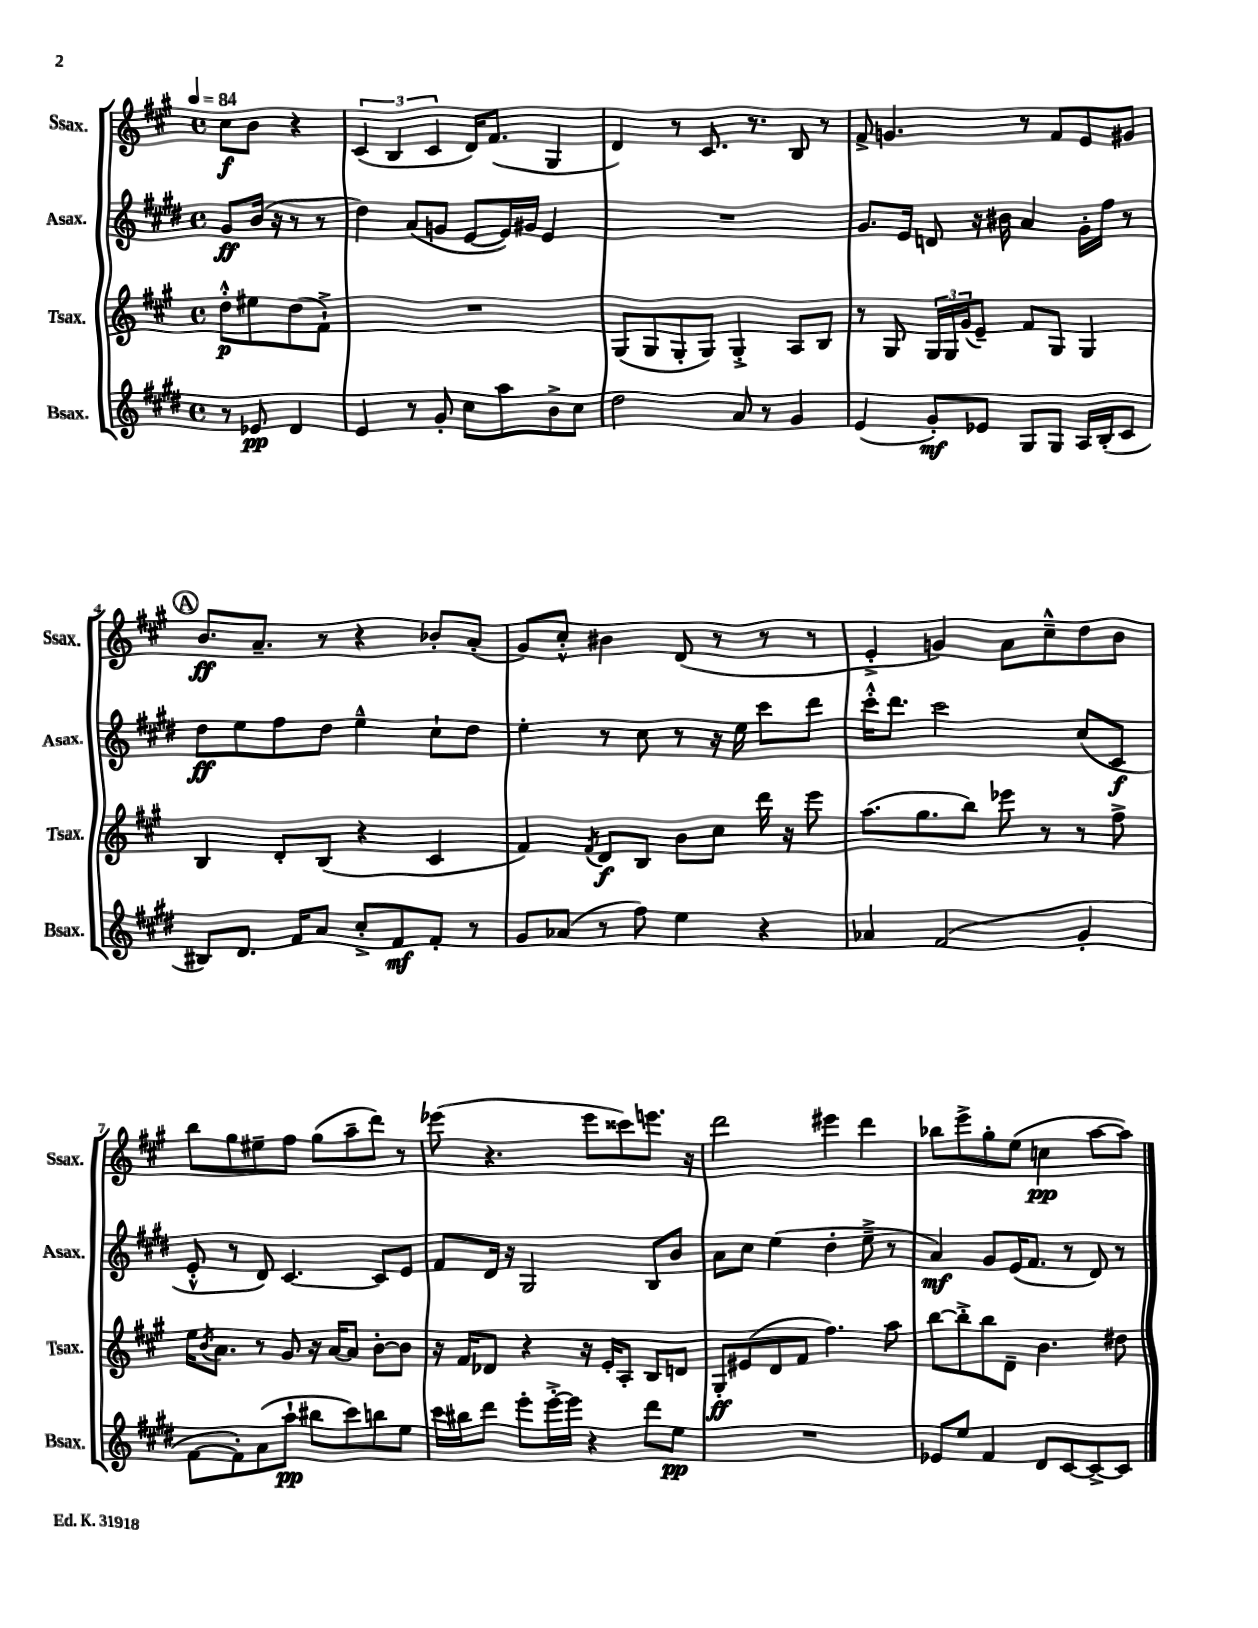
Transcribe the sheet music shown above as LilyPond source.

<<
\new StaffGroup <<
\new Staff = "s0" \with { instrumentName = "Ssax." shortInstrumentName = "Ssax." } {
    \clef treble \key a \major \defaultTimeSignature \time 4/4 \partial 2 \tempo 4 = 84
    cis''8\f b'8 r4 |
    \tuplet 3/2 { cis'4( b4 cis'4 } d'16) fis'8.( gis4 |
    d'4) r8 cis'8. r8. b8 r8 |
    fis'8-> g'4. r8 fis'8 e'8 gis'8 |
    \mark \markup { \circle "A" } b'8.\ff a'8.-- r8 r4 bes'8-. a'8-.( |
    gis'8) cis''8-.-^ bis'4 d'8( r8 r8 r8 |
    e'4-.-> g'4) a'8 cis''8---^ d''8 b'8 |
    b''8 gis''8 eis''8-- fis''8 gis''8( a''8-- d'''8) r8 |
    ees'''8( r4. ees'''8 cisis'''8) e'''8. r16 |
    d'''2 eis'''4 d'''4 |
    bes''8 e'''8-> gis''8-. e''8( c''4\pp a''8~ a''8) \bar "|." |
}
\new Staff = "s1" \with { instrumentName = "Asax." shortInstrumentName = "Asax." } {
    \clef treble \key e \major \defaultTimeSignature \time 4/4 \partial 2
    gis'8\ff b'16( r16 r8 r8 |
    dis''4) a'8( g'8 e'8~ e'16) gis'16 e'4 |
    R1 |
    gis'8. e'16 d'8 r16 bis'16 a'4 gis'16-. fis''16 r8 |
    \mark \markup { \circle "A" } dis''8\ff e''8 fis''8 dis''8 e''4---^ cis''8-! dis''8 |
    e''4-. r8 cis''8 r8 r16 e''16 cis'''8 dis'''8 |
    cis'''16-.-^ dis'''8. cis'''2 cis''8( cis'8\f |
    e'8-.-^ r8 dis'8) cis'4.~ cis'8 e'8 |
    fis'8 dis'16 r16 gis2 b8 b'8 |
    a'8 cis''8 e''4( dis''4-. e''8---> r8 |
    a'4\mf) gis'8 e'16( fis'8. r8 dis'8) r8 \bar "|." |
}
\new Staff = "s2" \with { instrumentName = "Tsax." shortInstrumentName = "Tsax." } {
    \clef treble \key a \major \defaultTimeSignature \time 4/4 \partial 2
    d''8-.-^\p eis''8 d''8( fis'8-!->) |
    R1 |
    gis8( gis8 gis8-. gis8) gis4-.-> a8 b8 |
    r8 gis8 \tuplet 3/2 { gis16 gis16 gis'16( } e'8--) fis'8 gis8 gis4 |
    \mark \markup { \circle "A" } b4 d'8-. b8( r4 cis'4 |
    fis'4) \acciaccatura { fis'8 } d'8\f b8 b'8 cis''8 d'''16 r16 e'''8 |
    a''8.( gis''8. b''8) ees'''8 r8 r8 fis''8-> |
    e''16 \acciaccatura { b'8 } a'8. r8 gis'8 r16 a'16~ a'8 b'8~-. b'8 |
    r16 fis'16 des'8 r4 r16 e'16-. a8-. b8 d'8 |
    gis8-.\ff eis'8( d'8 fis'8 fis''4.) a''8 |
    b''8~ b''8-.-> b''8 d'8-- b'4. dis''8 \bar "|." |
}
\new Staff = "s3" \with { instrumentName = "Bsax." shortInstrumentName = "Bsax." } {
    \clef treble \key e \major \defaultTimeSignature \time 4/4 \partial 2
    r8 ees'8\pp dis'4 |
    e'4 r8 gis'8-. cis''8 a''8 b'8-> cis''8 |
    dis''2 a'8 r8 gis'4 |
    e'4( gis'8-.\mf) ees'8 gis8 gis8 a16 b16-.( cis'8 |
    \mark \markup { \circle "A" } bis8) dis'8. fis'16 a'8 cis''8-.-> fis'8\mf fis'8-. r8 |
    gis'8 aes'8( r8 fis''8) e''4 r4 |
    aes'4 fis'2( gis'4-. |
    fis'8~ fis'8-.) a'8( a''8-!\pp bis''8 cis'''8) b''8 e''8 |
    cis'''16 bis''16 dis'''8 e'''8-. e'''16~-.-> e'''16 r4 dis'''8 e''8\pp |
    R1 |
    ees'8 e''8 fis'4 dis'8 cis'8~ cis'8~-> cis'8 \bar "|." |
}
>>
>>
